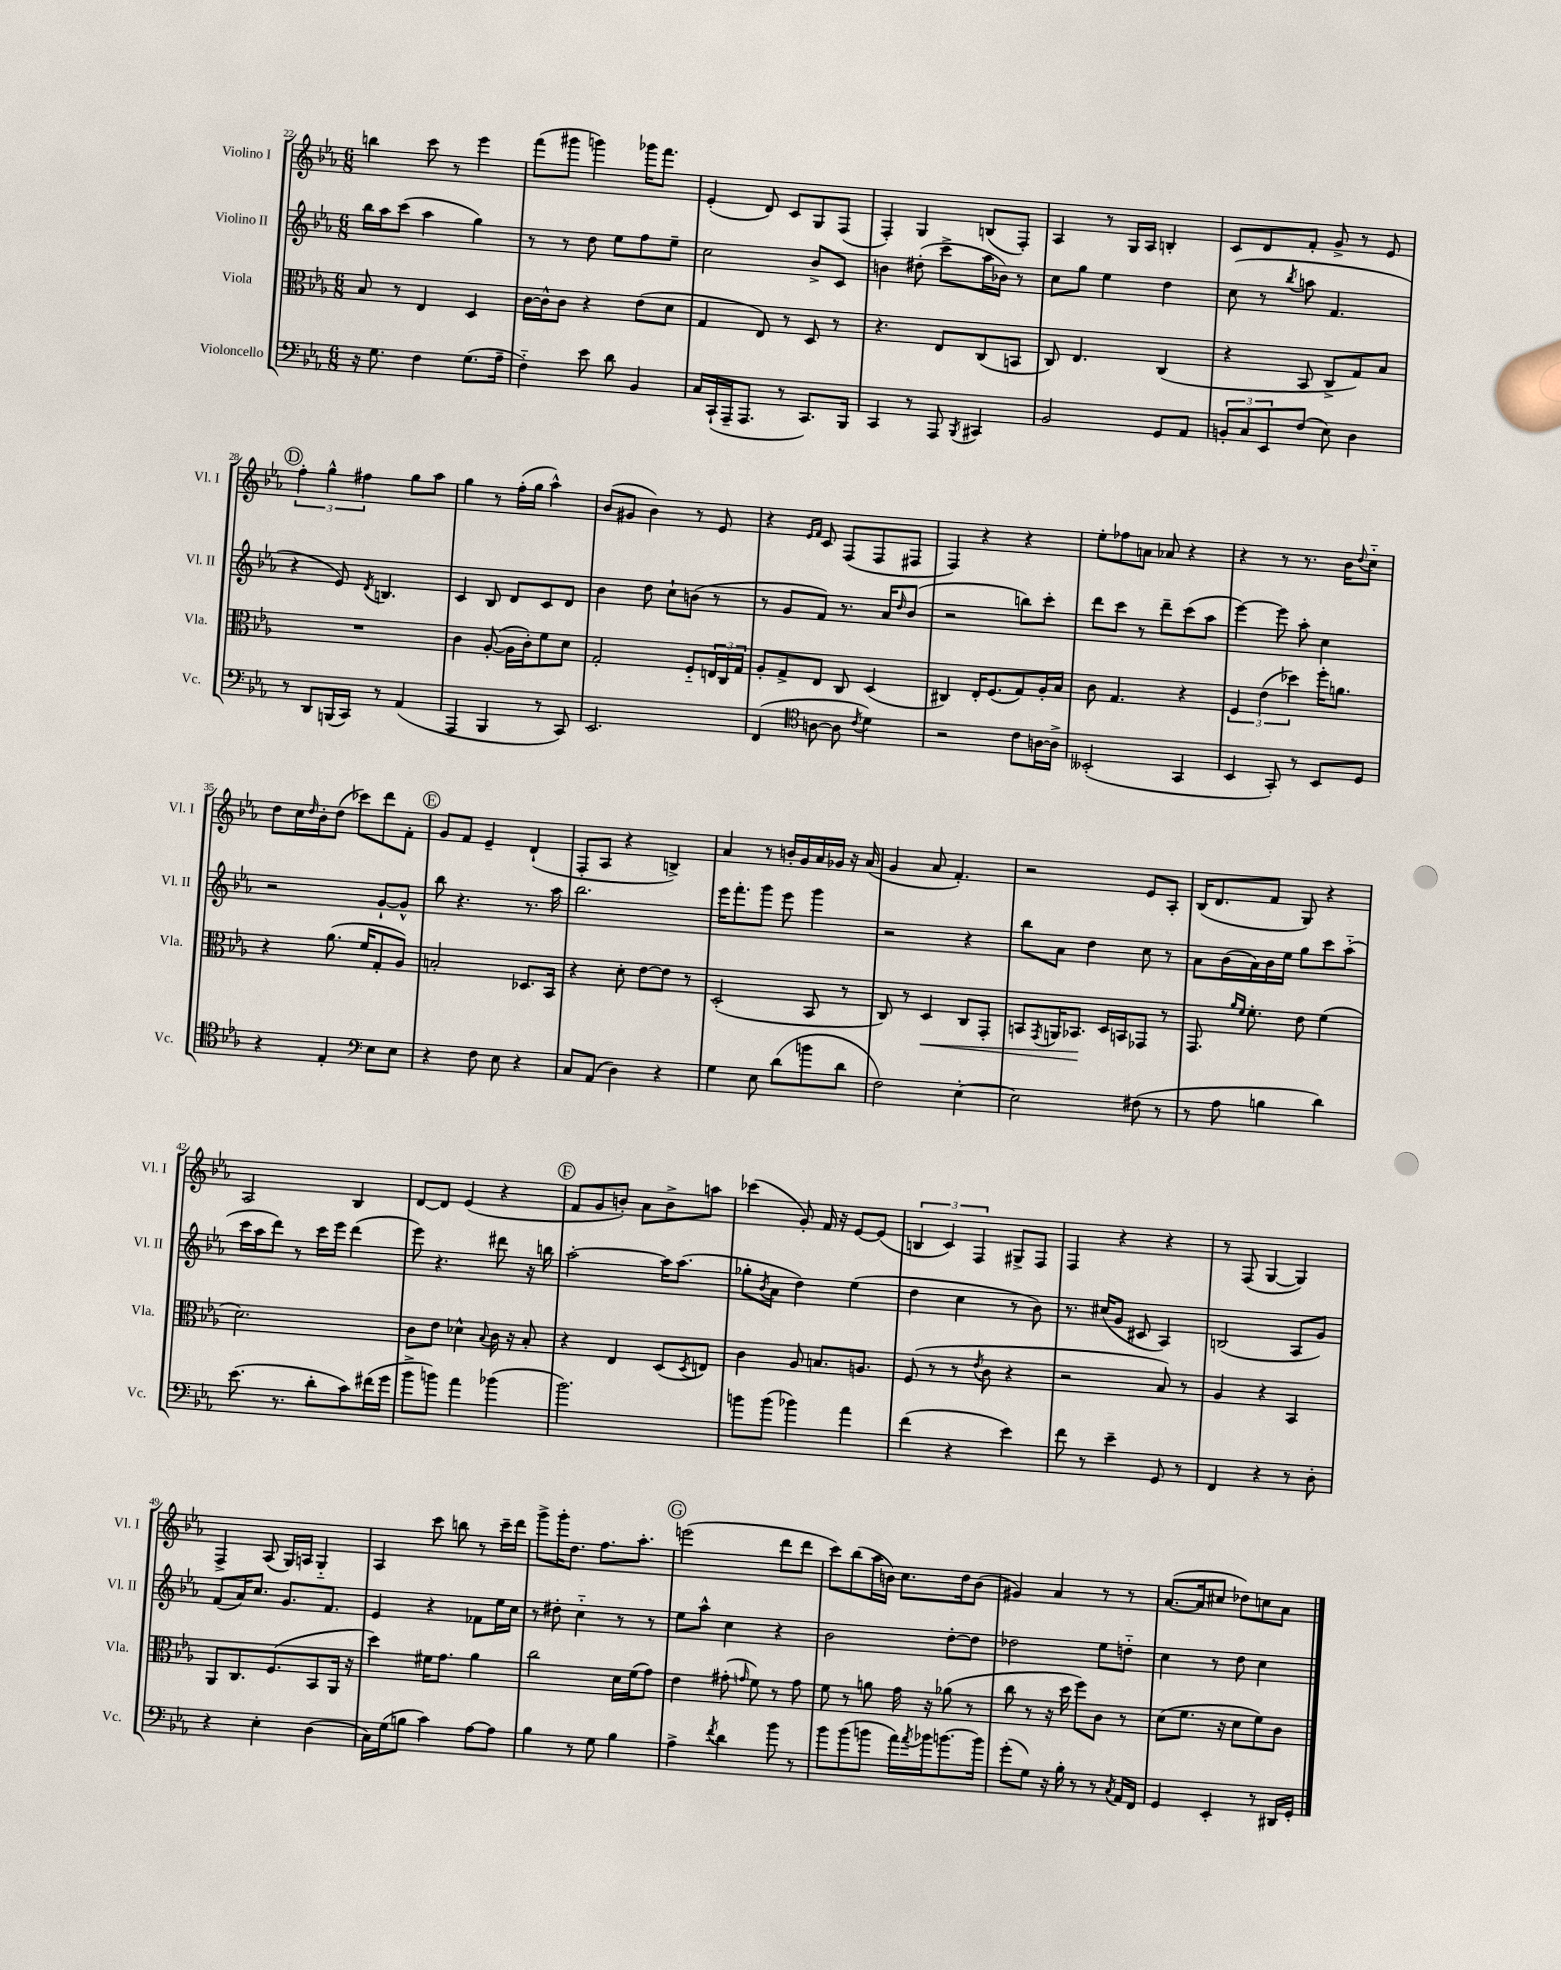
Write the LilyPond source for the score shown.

<<
\new StaffGroup <<
\new Staff = "s0" \with { instrumentName = "Violino I" shortInstrumentName = "Vl. I" } {
    \clef treble \key ees \major \numericTimeSignature \time 6/8
    b''4 c'''8 r8 ees'''4 |
    f'''8( gis'''8 g'''4) ges'''16 f'''8. |
    ees'4-.( d'8) c'8 g8 f8( |
    f4-.) g4 b8( f8-.) |
    aes4 r8 g16 aes16 b4-. |
    c'8 d'8 f'8-. g'8-> r8 ees'8 |
    \mark \markup { \circle "D" } \tuplet 3/2 { f''4-. g''4-^ fis''4 } g''8 aes''8 |
    g''4 r8 f''16-.( g''16 aes''4-^) |
    bes'8( gis'8 bes'4) r8 ees'8 |
    r4 \grace { ees'16 f'16 } c'8 f8( f8 fis8 |
    f4) r4 r4 |
    ees''8-. fes''8 a'8 aes'8 r4 |
    r4 r8 r8. bes'16 \appoggiatura { d''8 } c''8-_ |
    d''8 c''16 \grace { d''16 } bes'16-. d''8( ces'''8) d'''8 f'8-. |
    \mark \markup { \circle "E" } g'8 f'8 ees'4-- d'4-!( |
    f8-. aes8 r4 b4->) |
    aes'4 r8 b'16-. g'16 aes'16 ges'16 r16 aes'16( |
    g'4 aes'8 f'4.-.) |
    r2 ees'8 aes8-. |
    bes16( d'8. f'8 g8) r4 |
    aes2 bes4 |
    d'8~ d'8 ees'4( r4 |
    \mark \markup { \circle "F" } f'8 g'8 b'8-.) aes'8 b'8-> a''8 |
    ces'''4( g'8-.) f'16 r16 ees'8~ ees'8( |
    \tuplet 3/2 { b4 c'4) f4 } gis8-> f8 |
    f4 r4 r4 |
    r8 f8( g4~ g4) |
    f4-> aes8( g16) a16 g4-_ |
    aes4 c'''8 b''8 r8 c'''16-- d'''16 |
    g'''8-> g'''16-. d''8. f''8. aes''8.-. |
    \mark \markup { \circle "G" } e'''2( d'''8 d'''8 |
    c'''8) bes''8( aes''16 b'16) c''8. d''16 b'8( |
    gis'4) aes'4 r8 r8 |
    aes'8.~( aes'16 cis''8 des''8) c''8 aes'8 \bar "|." |
}
\new Staff = "s1" \with { instrumentName = "Violino II" shortInstrumentName = "Vl. II" } {
    \clef treble \key ees \major \numericTimeSignature \time 6/8
    bes''16 aes''16 c'''8( aes''4 g''4) |
    r8 r8 d''8 ees''8 f''8 ees''8-- |
    c''2 bes'8-> c'8 |
    b'4 dis''8-.( c'''8-> aes''16 bes'16) r8 |
    c''8 g''8 ees''4 d''4 |
    c''8( r8 \acciaccatura { bes''8 } a''8 f'4. |
    \mark \markup { \circle "D" } r4 ees'8) \acciaccatura { d'8 } b4. |
    c'4 bes8 d'8 c'8 d'8 |
    bes'4 d''8 c''8-! b'8( r8 |
    r8 g'8 f'8) r8. aes'16 \grace { d''16 } bes'8( |
    r2 b''8) c'''8-. |
    d'''8 c'''8 r8 d'''8-- c'''8( aes''8 |
    ees'''4~) ees'''8 aes''8-. c''4 |
    r2 g'8~-! g'8-^ |
    \mark \markup { \circle "E" } bes''8 r4. r8. aes''16 |
    bes''2. |
    ees'''16 f'''8.-. g'''8 ees'''8 g'''4 |
    r2 r4 |
    bes''8 aes'8 d''4 c''8 r8 |
    aes'8 bes'16( aes'16) bes'16 ees''16 g''8 c'''8 aes''8-_( |
    c'''16 aes''16 d'''8) r8 c'''16 ees'''16 d'''4( |
    ees'''8) r4. dis'''8 r16 b''16 |
    \mark \markup { \circle "F" } aes''2~-. aes''16 aes''8.( |
    ges''8-. \acciaccatura { bes'8 } aes'8 d''4) ees''4( |
    d''4 c''4 r8 bes'8) |
    r8. cis''16( g'8 cis'8 aes4) |
    b2( aes8 g'8) |
    f'8( aes'16) c''8. g'8. f'8. |
    ees'4 r4 fes'8 ees''16 c''16 |
    r8 dis''8-. c''4-_ r8 r8 |
    \mark \markup { \circle "G" } ees''8 aes''8-^ c''4 r4 |
    bes'2 d''8~-. d''8 |
    des''2 ees''8 d''8-_ |
    c''4 r8 d''8 c''4 \bar "|." |
}
\new Staff = "s2" \with { instrumentName = "Viola" shortInstrumentName = "Vla." } {
    \clef alto \key ees \major \numericTimeSignature \time 6/8
    bes8 r8 ees4 d4 |
    c'16~ c'16-^ c'8 r4 ees'8( d'8 |
    g4 ees8) r8 d8 r8 |
    r4. ees8 c8( b,8 |
    c8) ees4. c4( |
    r4 bes,8 c8-> g8) bes8 |
    \mark \markup { \circle "D" } R2. |
    c'4 aes8~-.( aes16 c'16-.) f'8 d'8 |
    g2-. f8-_ \tuplet 3/2 { e16 c16 g16 } |
    aes8-. g8-> ees8 c8 d4( |
    cis4) ees16-. f8.( g8) aes16-. bes16 |
    c'8 g4. r4 |
    \tuplet 3/2 { f4 ees'4( des''4) } f''16-. a'8. |
    r4 aes'8.( f'16 g8-. aes8) |
    \mark \markup { \circle "E" } b2-. des8. bes,16 |
    r4 d'8-. ees'8~ ees'8 r8 |
    d2-.( bes,8 r8 |
    c8) r8 d4\< c8 g,8-. |
    b,8 \acciaccatura { g,8 } a,16 bes,8.\! d16 b,16 ges,8 r8 |
    g,8. \grace { aes'16 f'16 } f'8.-. ees'8 f'4( |
    d'2.) |
    c'8 ees'8 des'4-^ \appoggiatura { bes8 } c'16 r16 bes8-. |
    \mark \markup { \circle "F" } r4 ees4 d8( \acciaccatura { d8 } e8) |
    c'4 aes8 b8. a8. |
    f8( r8 r8 \acciaccatura { ees'8 } c'8 r4 |
    r2 bes8) r8 |
    aes4 r4 bes,4 |
    aes,8 c8. f8.( bes,8 aes,16 r16 |
    d''4) fis'16 g'8. aes'4 |
    c''2 d'16 f'16( g'8) |
    \mark \markup { \circle "G" } ees'4 gis'8-.( \grace { g'16 } f'8) r8 g'8 |
    f'8 r8 a'8 g'16 r16 aes'8( r8 |
    c''8 r8 r16 d''16 f''8) c'8 r8 |
    d'8( f'8. r16 d'8 f'8) c'8 \bar "|." |
}
\new Staff = "s3" \with { instrumentName = "Violoncello" shortInstrumentName = "Vc." } {
    \clef bass \key ees \major \numericTimeSignature \time 6/8
    r16 g8. f4 g8.( aes16-- |
    f4-_) ees'8 d'8 bes,4 |
    c16 c,16-!( aes,,16-- aes,,8. r8 c,8.) bes,,16 |
    c,4 r8 aes,,8 \acciaccatura { bes,,8 } cis,4 |
    bes,2 g,8 aes,8 |
    \tuplet 3/2 { b,8-. c8 ees,8 } f8( ees8) d4 |
    \mark \markup { \circle "D" } r8 d,8 b,,16( c,16) r8 aes,4( |
    aes,,4 bes,,4 r8 c,8) |
    ees,2. |
    f,4( \clef tenor a8~ a8 \acciaccatura { c'8 } d'4) |
    r2 c'8 a16~ a16-> |
    beses,2-.( g,4 |
    bes,4 g,8-.) r8 bes,8 d8 |
    r4 ees4-. \clef bass ees8 ees8 |
    \mark \markup { \circle "E" } r4 f8 ees8 r4 |
    c8 aes,8( d4) r4 |
    g4 ees8 d'8( b'8 d'8 |
    f2) ees4~-. |
    ees2 fis8( r8 |
    r8 aes8 b4 d'4) |
    ees'8.( r8. d'8-. c'8) fis'16( g'16 |
    bes'8-> b'8) aes'4 bes'4( |
    \mark \markup { \circle "F" } bes'2.) |
    b'8 b'8( bes'4) aes'4 |
    f'4( r4 ees'4) |
    f'8 r8 ees'4-- g,8 r8 |
    f,4 r4 r8 d8-. |
    r4 ees4-. d4( |
    c16) g16( b8 c'4) aes8~ aes8 |
    bes4 r8 g8 bes4 |
    \mark \markup { \circle "G" } aes4-> \acciaccatura { f'8 } d'4 bes'8 r8 |
    bes'8 bes'8( b'8 aes'16) \acciaccatura { aes'8 } bes'16 b'8.~ b'16 |
    g'8-.( g8) r16 bes16-. r8 r8 \acciaccatura { c8 } aes,16 f,16 |
    g,4 ees,4-. r8 dis,16 g,16-. \bar "|." |
}
>>
>>
\layout { \context { \Score currentBarNumber = #22 } }
